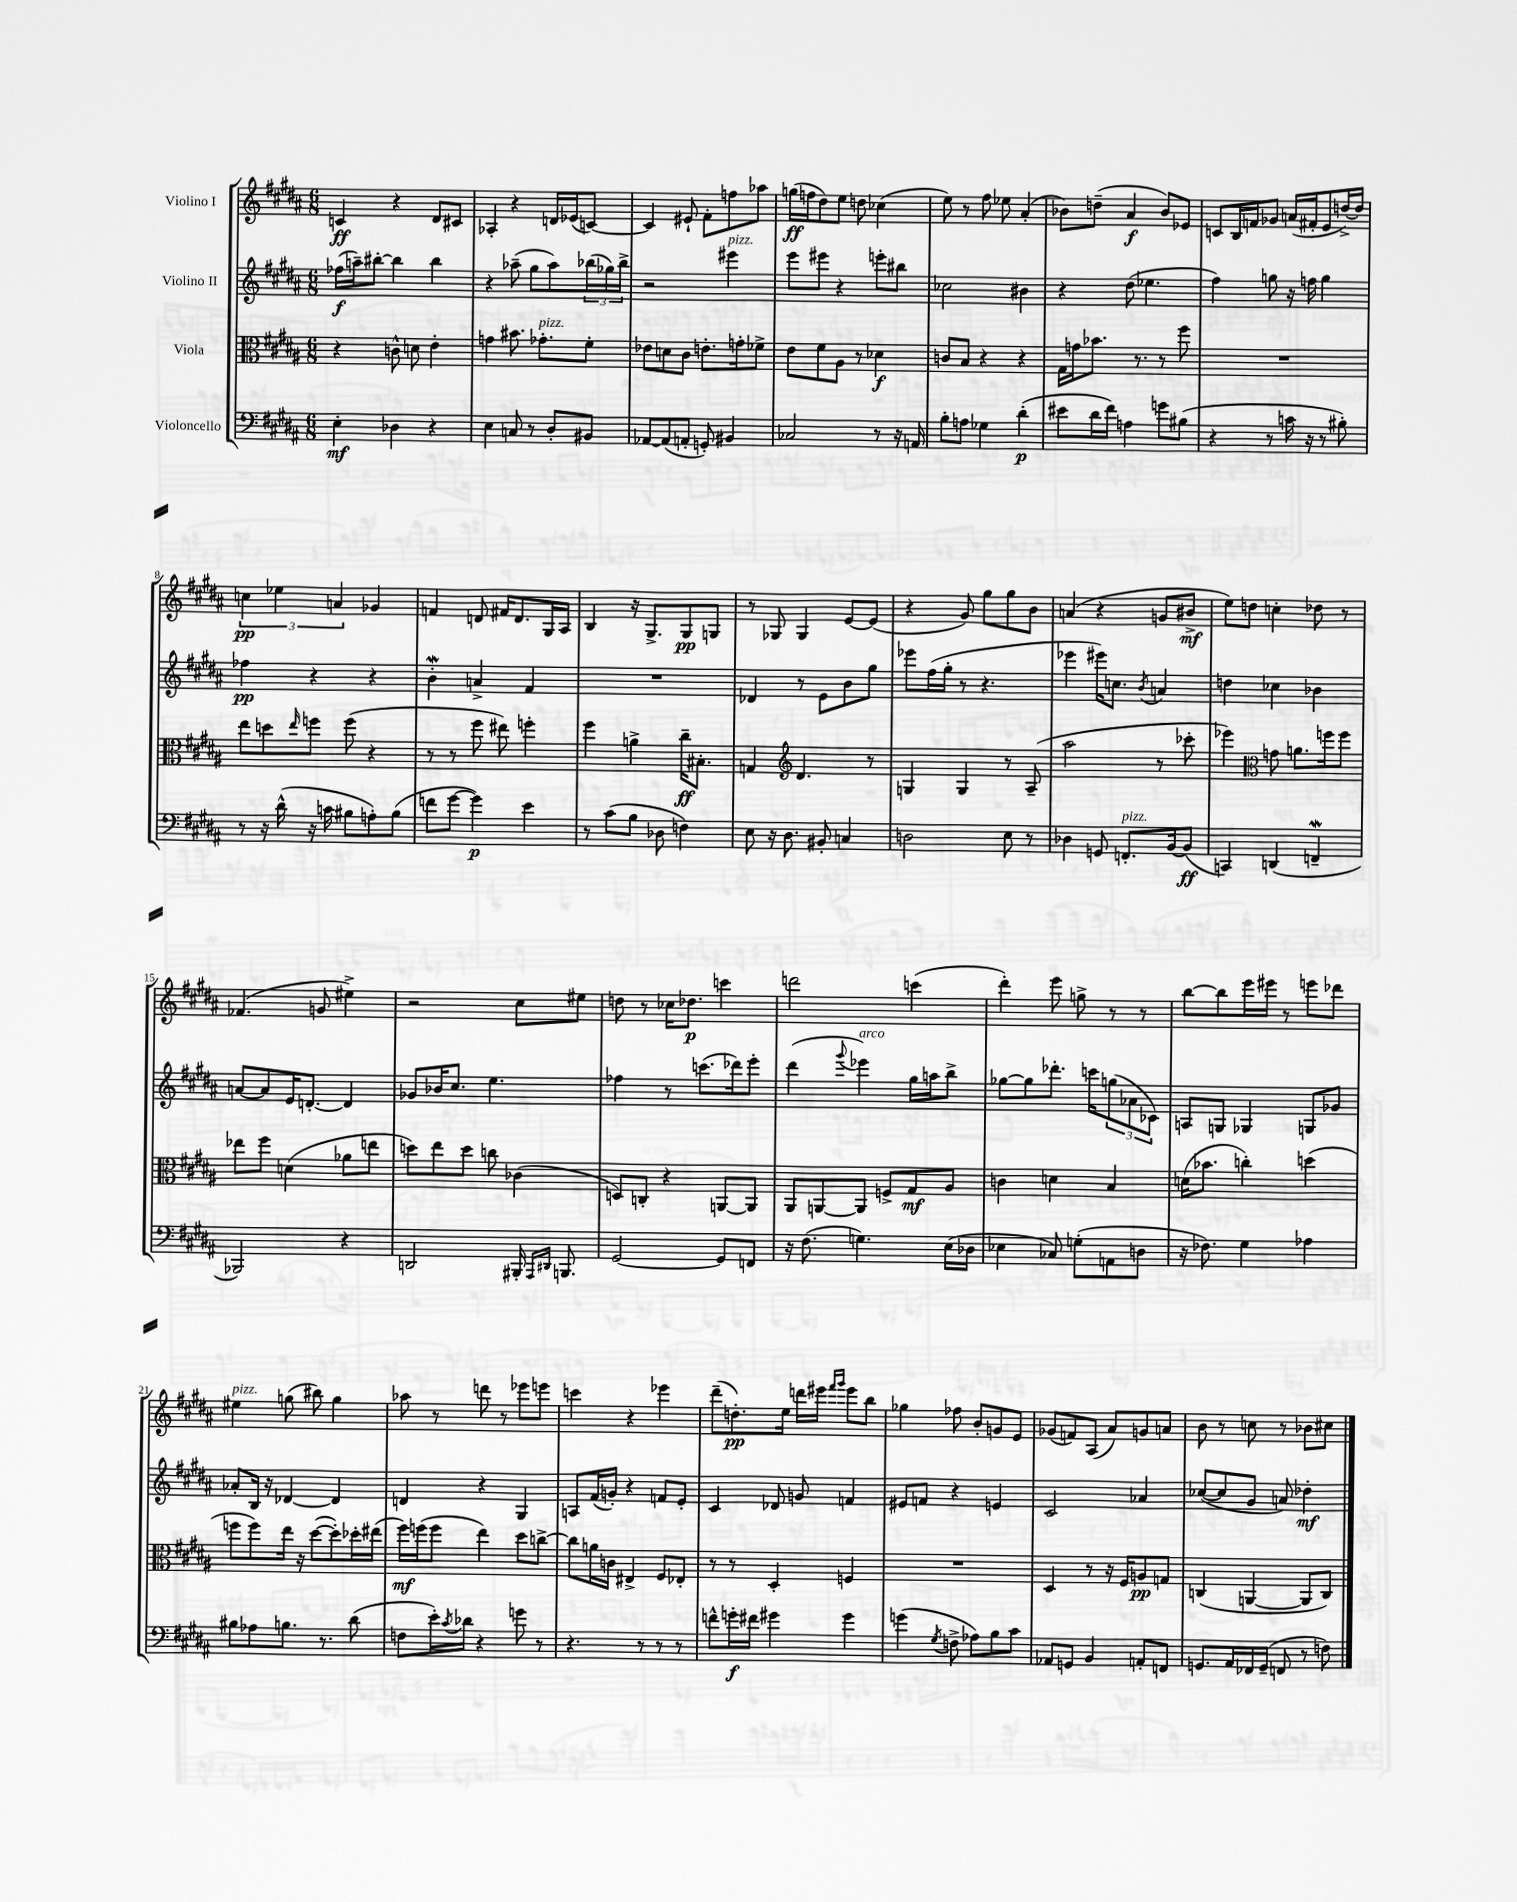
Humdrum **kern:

**kern	**kern	**kern	**kern
*staff4	*staff3	*staff2	*staff1
*clefF4	*clefC3	*clefG2	*clefG2
*k[f#c#g#d#a#]	*k[f#c#g#d#a#]	*k[f#c#g#d#a#]	*k[f#c#g#d#a#]
*M6/8	*M6/8	*M6/8	*M6/8
4E'\	4r	(16ff-\LL	4c/
.	.	16aa~\J)	.
.	.	[8bb#'\J	.
4D-\	8c^^\	4bb#\]	4r
.	8d\	.	.
4r	4e'\	4bb#\	8d#/L
.	.	.	8c#/J
=	=	=	=
4E\	4g\	4r	4A-'/
8C/	8.b#\	(8aa-~\	4r
8r	.	8gg#\L	.
.	8.g-'\L	.	.
8D#'/L	.	8aa-\)	16d/LL
.	.	.	(16e-/J
8BB#/J	8f#'\J	(24bb-\L	[8c/J)
.	.	24gg-\)	.
.	.	24bb-^\JJ	.
=	=	=	=
[8AA-/L	8e-\L	2r	4c/]
(8AA-/]	8d\	.	.
8AA'/J	8c#\J	.	8e#`/
8GG'/)	8.e'\L	.	8f#'\L
4BB#/	.	4eee#\	8ff\
.	16g'\k	.	.
.	8f-^\J	.	8aa-\J
=	=	=	=
2C-/	8e\L	8eee\L	(16gg\LL
.	.	.	16ff\J
.	8f#\	8eee#\J	8dd#\)
.	8A#\J	4r	8ee\J
.	8r	.	8dd\
8r	4d-\	8eee'\L	(4cc-\
16r	.	8bb#\J	.
16AA/	.	.	.
=	=	=	=
8B'\L	8c/L	2cc-\	8ee\)
8A\J	8B/J	.	8r
4G-\	4r	.	8ff#\
.	.	.	8ee-\
(4d#'\	4r	4b#\	(4a#'/
=	=	=	=
8e#\L	16G#\LL	4r	8b-\L)
.	16g\J	.	.
16d#\L	8.b-\J	.	(8dd~\J
16f#\JJ)	.	.	.
4A\	.	(8dd#\	4a#/
.	8.r	.	.
.	.	4.ee-\	.
8g\L	8r	.	8b-/L)
(8B#\J	8ff#\	.	8e-/J
=	=	=	=
4r	2.r	4ff#\)	8c/L
.	.	.	16B/L
.	.	.	16f/J
8r	.	8gg\	8g-/J
16c\	.	16r	(16a/LL
16r	.	16ff\	16f#'/J
8r	.	4gg\	8e/
8B#'\)	.	.	[16dd^/L)
.	.	.	16dd/]JJ
=	=	=	=
8r	8ee\L	4ff-\	6cc\
16r	8dd\	.	.
.	.	.	6ee-\
(16d#^^\	.	.	.
.	16qqee/	.	.
16r	8ff\J	4r	.
16c\	.	.	.
.	.	.	6a/
8B#\L	(8ff\	.	.
8A'\)	4r	4r	4g-/
(8B#\J	.	.	.
=	=	=	=
8f\L	8r	4b'\	4f/
[8g#\J	8r	.	.
4g#\])	8ff#\	4a^/	8d/
.	8ee#\)	.	16f#/LK
.	.	.	8.d/
4e\	4ff'\	4f#/	.
.	.	.	16G#/L
.	.	.	16A#/JJ
=	=	=	=
8r	4ff#\	2.r	4B/
(8c#\L	.	.	.
8B\J	4a^\	.	16r
.	.	.	8.G#^/L
8D-\	.	.	.
4F\)	16cc#~\LK	.	8G#/
.	8.B#'\J	.	.
.	.	.	8G/J
=	=	=	=
8E\	4G/	4d-/	8r
16r	.	.	8G-/
8.D#\	.	.	.
*	*clefG2	*	*
.	4.d#/	8r	4G-/
8BB#'/	.	8e\L	.
4C/	.	8b\	[8e/L
.	8r	8gg#\J	(8e/]J
=	=	=	=
2D\	4G/	8eee-\L	4r
.	.	(16ff#\L	.
.	.	16gg#'\JJ	.
.	4G/	8r	8g#/)
.	.	4.r	8gg#\L
8E\	8r	.	8gg#\
8r	(8A#~/	.	8b\J
=	=	=	=
4D-\	2aa#\	4eee-\	(4a/
8GG/	.	16eee#\LK)	4r
.	.	8.cc\J	.
8.FF'/L	.	.	.
.	.	8qb/	.
.	8r	4a/	8g/L
[16BB/k	.	.	.
(8BB/]J	8ccc-'\	.	8b#^/J
=	=	=	=
4CC/)	4eee-\)	4dd\	8ee\L)
.	.	.	8dd\J
*	*clefC3	*	*
(4DD/	8g\	4cc-\	4cc'\
.	8.a\L	.	.
4FF~/	.	4b-\	8dd-\
.	16ff\k	.	.
.	8ff\J	.	8r
=	=	=	=
2BBB-/)	8ee-\L	[8a/L	(4.f-/
.	8ff#\J	8a/]	.
.	(4d\	16e/K	.
.	.	[8.d'/J	.
.	.	.	8g/
4r	8a-\L	4d/]	4ee#^\)
.	8ee\J	.	.
=	=	=	=
2DD/	8dd\L)	8g-/L	2r
.	8ee\	16b-/K	.
.	.	8.cc#/J	.
.	8dd\J	.	.
.	8cc\	4.ee\	.
16BBB#'/	(4c-\	.	8cc#\L
16qqAAA#/LL	.	.	.
16qqDD#/JJ	.	.	.
8.BBB/	.	.	.
.	.	.	8ee#\J
=	=	=	=
[2GG#/	8D/L)	4ff-\	8dd\
.	8C'/J	.	8r
.	4r	8r	16cc-\LK
.	.	.	8.dd-\J
.	.	(8.ccc\L	.
8GG#/]L	[8AA/L	.	4ccc\
.	.	16ddd-\k)	.
8FF/J	8AA/]J	8eee'\J	.
=	=	=	=
16r	8AA#/L	(4ddd#\	2ddd\
(8.F#\	.	.	.
.	[8AA/	.	.
.	.	8qqggg#/	.
4.G\)	8AA/]J	4eee-\)	.
.	8F^/L	.	.
.	8G#/	16gg#\LL	(4ccc\
.	.	16aa\J	.
(16E\LL	8A#/J	8bb^\J	.
16D-\JJ	.	.	.
=	=	=	=
4E-\	4c\	[8gg-\L	4ddd#'\)
.	.	8gg-\]	.
8C-/)	4d\	8.ddd-'\J	8eee\
(8G'\L	.	.	8gg^\
.	.	16ccc\LK	.
8AA\	4B/	(12gg\	8r
.	.	12a-\	.
8D\J	.	.	8r
.	.	12c-\J)	.
=	=	=	=
16r	(16d\LK	8A/L	[8bb\L
8.F-\)	8.b-\J	.	.
.	.	8G/J	8bb\]
4G#\	4cc'\)	4G-/	16eee\L
.	.	.	16eee#\JJ
.	.	.	8r
4A-\	(4dd\	8G/L	8eee\L
.	.	8g-/J	8ddd-\J
=	=	=	=
8B#\L	8ff\L	8a-'/L	4ee#\
8A-\	8ff\)	16B/Jk	.
.	.	16r	.
8.B\J	16ee\Jk	[4d-/	(8gg\
.	16r	.	.
.	([8dd#\L	.	8bb#\)
8.r	.	.	.
.	8dd#'\])	4d-/]	4gg\
(8d#\	16dd-'\L	.	.
.	(16ee#\JJ	.	.
=	=	=	=
8F\L	16ff#\LL)	4d/	8aa-\
.	(16ff\J	.	.
16e'\L)	8ff\J	.	8r
8qc#/	.	.	.
16d-\JJ	.	.	.
4r	4ee\)	4r	8ddd\
.	.	.	8r
8g\	8dd#\L	4G#/	8eee-\L
8r	[8cc^\J	.	8eee\J
=	=	=	=
4.r	8cc\]L	8A/L	4ccc\
.	16a\L	(16f#/L	.
.	16c\JJ	16g'/JJ)	.
.	4E#^/	4r	4r
8r	.	.	.
8r	8F#/L	8f/L	4eee-\
8r	8E-'/J	8e'/J	.
=	=	=	=
8f^^\L	8r	4c#/	(8ddd#~\L
16g'\L	8r	.	8.dd'\)
16f#\JJ	.	.	.
4g#\	4D#'/	8d-/	.
.	.	.	16ee\Jk
.	.	8g/	16ddd\LL
.	.	.	16eee#\JJ
.	.	.	16qqfff#/LL
.	.	.	16qqggg#/JJ
4g#\	4F/	4f/	8eee#\L
.	.	.	8bb\J
=	=	=	=
(4g\	2.r	8e#/L	4gg-\
.	.	8f/J	.
8qG#/	.	.	.
8F^\	.	4r	8ff-\
8A-\L)	.	.	8b'/L
8B\	.	4e/	8g/
8c#\J	.	.	8e/J
=	=	=	=
8AA-/L	4D#/	2c#/	(8g-/L
8GG/J	.	.	8f/)
4BB/	8r	.	(8A#/J
.	16r	.	8a#/L)
.	16F#/LK	.	.
8AA'/L	8A/	4a-/	8g/
8FF/J	8G/J	.	8a/J
=	=	=	=
8.GG/L	(4C/	([8cc-/L	8b\
.	.	8cc-/]	8r
16AA#/L	.	.	.
16FF-/	[4AA/	8g#/J	8cc\
(16GG~/JJ	.	.	.
8FF/	.	8a/)	8r
8r	8AA/]L	4dd-'\	8b-\L
8F\)	8C/J)	.	8cc#\J
==	==	==	==
*-	*-	*-	*-
